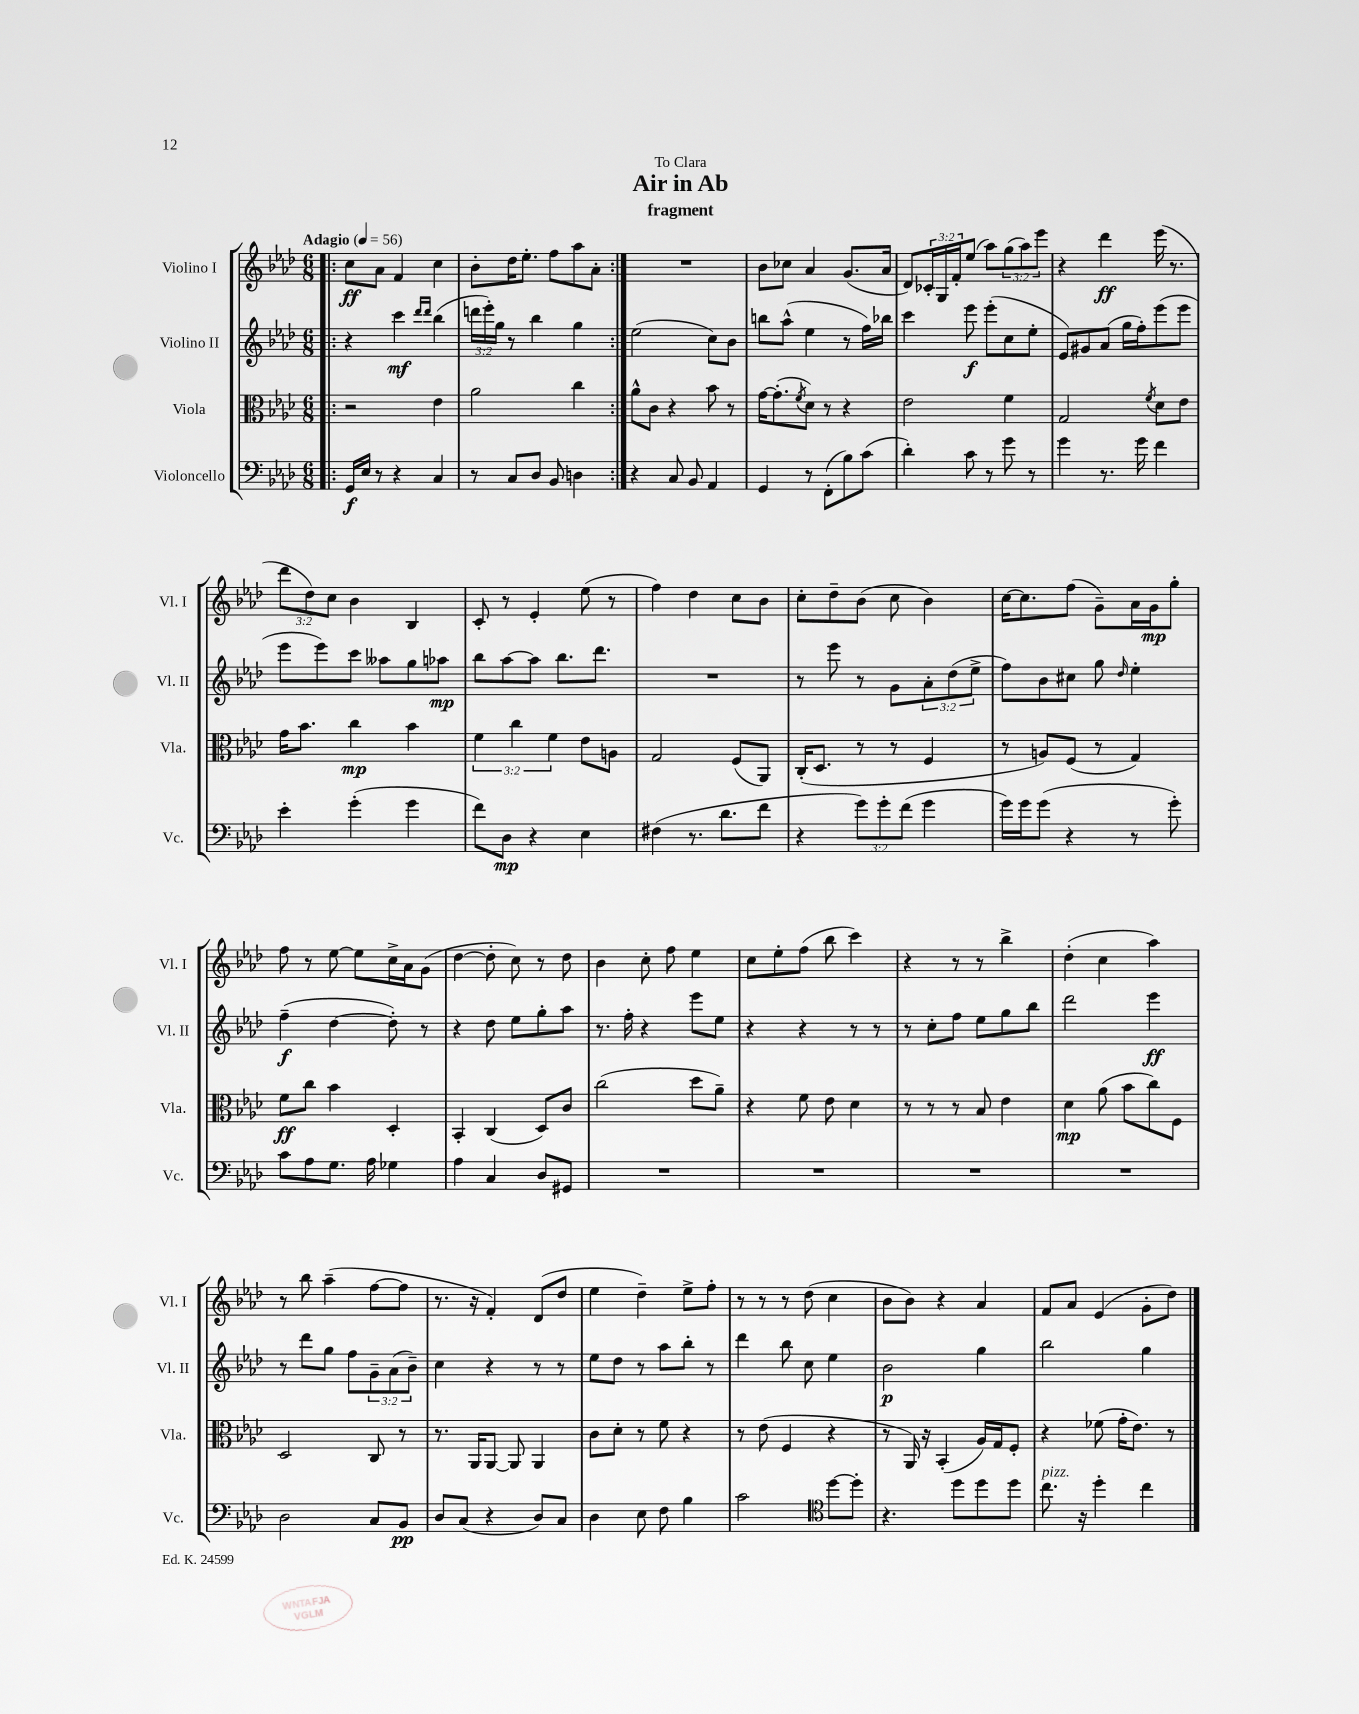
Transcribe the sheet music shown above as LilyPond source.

\header { title = "Air in Ab" subtitle = "fragment" dedication = "To Clara" }
<<
\new StaffGroup <<
\new Staff = "s0" \with { instrumentName = "Violino I" shortInstrumentName = "Vl. I" } {
    \clef treble \key aes \major \numericTimeSignature \time 6/8 \override Staff.TupletNumber.text = #tuplet-number::calc-fraction-text \tempo "Adagio" 4 = 56
    \repeat volta 2 { \bar ".|:" c''8\ff aes'8 f'4 c''4 |
    bes'8-. des''16 ees''8.-. f''8 aes''8 aes'8-. | }
    R2. |
    bes'8 ces''8 aes'4 g'8.( aes'16 |
    des'8) \tuplet 3/2 { ces'16-. g16 f'16-. } ees''8( aes''8) \tuplet 3/2 { g''8( aes''8) ees'''8 } |
    r4 des'''4\ff ees'''16( r8. |
    \tuplet 3/2 { des'''8 des''8) c''8 } bes'4 bes4 |
    c'8-. r8 ees'4-. ees''8( r8 |
    f''4) des''4 c''8 bes'8 |
    c''8-. des''8-- bes'8( c''8 bes'4) |
    c''16~ c''8. f''8( g'8--) aes'16 g'16\mp g''8-. |
    f''8 r8 ees''8~ ees''8 c''16-> aes'16 g'8( |
    des''4~ des''8-. c''8) r8 des''8 |
    bes'4 c''8-. f''8 ees''4 |
    c''8 ees''8-. f''8( bes''8 c'''4) |
    r4 r8 r8 bes''4-> |
    des''4-.( c''4 aes''4) |
    r8 bes''8 aes''4--( f''8~ f''8 |
    r8. r16 f'4-.) des'8( des''8 |
    ees''4 des''4--) ees''8-> f''8-. |
    r8 r8 r8 des''8( c''4 |
    bes'8 bes'8) r4 aes'4 |
    f'8 aes'8 ees'4( g'8-. des''8) \bar "|." |
}
\new Staff = "s1" \with { instrumentName = "Violino II" shortInstrumentName = "Vl. II" } {
    \clef treble \key aes \major \numericTimeSignature \time 6/8 \override Staff.TupletNumber.text = #tuplet-number::calc-fraction-text
    \repeat volta 2 { \bar ".|:" r4 c'''4\mf \grace { des'''16 des'''16 } bes''4( |
    \tuplet 3/2 { d'''16 ees'''16-.) g''16 } r8 bes''4 g''4 | }
    ees''2( c''8) bes'8 |
    b''8 aes''8-^( ees''4 r8 f''16) bes''16 |
    c'''4 ees'''8\f ees'''8-.( c''8 ees''8-. |
    ees'8) gis'8 aes'8( g''16 f''16-.) ees'''8( ees'''8 |
    ees'''8 ees'''8) c'''8 aeses''8 g''8 aes''8\mp |
    bes''8 aes''8~ aes''8 bes''8. des'''8. |
    R2. |
    r8 ees'''8 r8 g'8 \tuplet 3/2 { aes'8-. des''8( ees''8-> } |
    f''8) bes'8 cis''8 g''8 \grace { des''16 } ees''4-. |
    f''4--\f( des''4~ des''8-.) r8 |
    r4 des''8 ees''8 g''8-. aes''8 |
    r8. f''16-. r4 ees'''8 ees''8 |
    r4 r4 r8 r8 |
    r8 c''8-. f''8 ees''8 g''8 bes''8 |
    des'''2 ees'''4\ff |
    r8 des'''8 g''8 f''8 \tuplet 3/2 { g'8-- aes'8( bes'8--) } |
    c''4 r4 r8 r8 |
    ees''8 des''8 r8 aes''8 bes''8-. r8 |
    des'''4 bes''8 c''8 ees''4 |
    bes'2\p g''4 |
    bes''2 g''4 \bar "|." |
}
\new Staff = "s2" \with { instrumentName = "Viola" shortInstrumentName = "Vla." } {
    \clef alto \key aes \major \numericTimeSignature \time 6/8 \override Staff.TupletNumber.text = #tuplet-number::calc-fraction-text
    \repeat volta 2 { \bar ".|:" r2 ees'4 |
    aes'2 c''4 | }
    aes'8-^ c'8 r4 bes'8 r8 |
    g'16~ g'8.-.( \acciaccatura { f'8 } des'8) r8 r4 |
    ees'2 f'4 |
    g2 \acciaccatura { f'8 } des'8 ees'8 |
    g'16 bes'8. c''4\mp bes'4 |
    \tuplet 3/2 { f'4 c''4 f'4 } ees'8 a8 |
    g2 f8( aes,8) |
    c16-.( des8. r8 r8 f4 |
    r8 a8) f8( r8 g4) |
    f'8\ff c''8 bes'4 des4-. |
    bes,4-. c4( des8) c'8 |
    c''2( des''8 aes'8--) |
    r4 f'8 ees'8 des'4 |
    r8 r8 r8 bes8 ees'4 |
    des'4\mp aes'8( bes'8 c''8) f8 |
    des2 c8 r8 |
    r8. aes,16 aes,8~ aes,8 aes,4 |
    c'8 des'8-. r8 f'8 r4 |
    r8 ees'8( f4 r4 |
    r8 aes,16) r16 bes,4-.( aes16) g16 f8-. |
    r4 fes'8( g'16-. ees'8.) r8 \bar "|." |
}
\new Staff = "s3" \with { instrumentName = "Violoncello" shortInstrumentName = "Vc." } {
    \clef bass \key aes \major \numericTimeSignature \time 6/8 \override Staff.TupletNumber.text = #tuplet-number::calc-fraction-text
    \repeat volta 2 { \bar ".|:" g,16\f ees16 r8 r4 c4 |
    r8 c8 des8 bes,8 d4 | }
    r4 c8 bes,8 aes,4 |
    g,4 r8 f,8-.( bes8) c'8( |
    des'4-.) c'8 r8 g'8 r8 |
    g'4 r8. g'16 f'4 |
    ees'4-. g'4-.( g'4 |
    f'8) des8\mp r4 ees4 |
    fis4( r8. des'8. f'8 |
    r4 \tuplet 3/2 { g'8) g'8-. f'8( } g'4 |
    g'16) g'16 g'8( r4 r8 g'8-.) |
    c'8 aes8 g8. aes16 ges4 |
    aes4 c4 des8 gis,8 |
    R2. |
    R2. |
    R2. |
    R2. |
    des2 c8 bes,8\pp |
    des8 c8( r4 des8) c8 |
    des4 ees8 f8 bes4 |
    c'2 \clef tenor des''8~ des''8-. |
    r4. des''8 des''8 des''8 |
    c''8.^\markup { \italic "pizz." } r16 des''4-. c''4 \bar "|." |
}
>>
>>
\layout { \context { \Score \remove "Bar_number_engraver" } }
